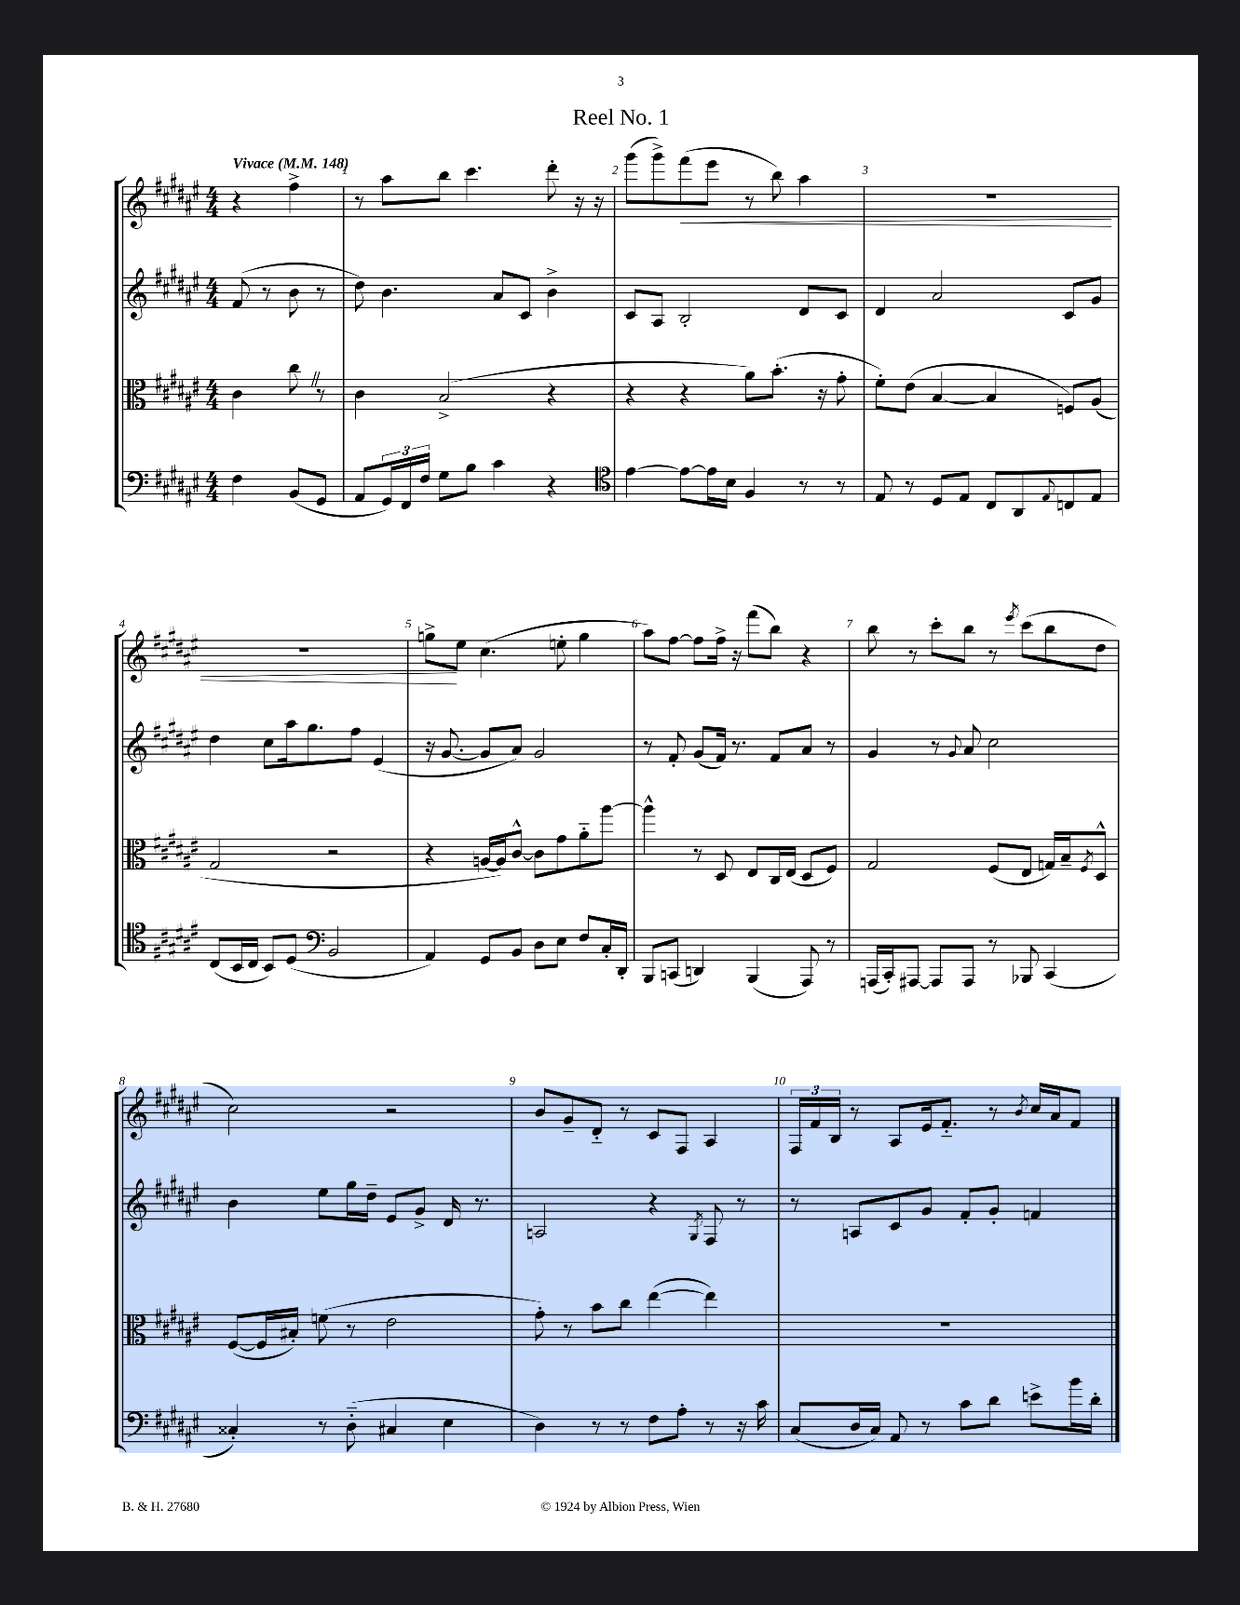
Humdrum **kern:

**kern	**kern	**kern	**kern	**dynam
*part4	*part3	*part2	*part1	*part1
*staff4	*staff3	*staff2	*staff1	*staff1
*clefF4	*clefC3	*clefG2	*clefG2	*
*k[f#c#g#d#a#e#]	*k[f#c#g#d#a#e#]	*k[f#c#g#d#a#e#]	*k[f#c#g#d#a#e#]	*
*M4/4	*M4/4	*M4/4	*M4/4	*
*MM148	*MM148	*MM148	*MM148	*
=	=	=	=	=
!	!	!	!LO:TX:a:B:t=Vivace	!
4F#\	4c#\	(8f#/	4r	.
.	.	8r	.	.
(8BB/L	8cc#Z\	8b\	4ff#^\	.
8GG#/J	8r	8r	.	.
=1	=1	=1	=1	=1
8AA#/L	4c#\	8dd#\)	8r	.
24GG#/L)	.	4.b\	8aa#\L	.
24FF#/	.	.	.	.
24F#/JJ	.	.	.	.
8G#\L	(2B^/	.	8bb\J	.
8B\J	.	.	4.ccc#\	.
4c#\	.	8a#/L	.	.
.	.	8c#/J	.	.
4r	4r	4b^\	8ddd#'\	.
.	.	.	16r	.
.	.	.	16r	.
=2	=2	=2	=2	=2
*clefC4	*	*	*	*
[4e#\	4r	8c#/L	(8ggg#\L	.
.	.	8A#/J	8ggg#^\)	.
!	!	!	!	!LO:HP:b
8e#\L_	4r	2B'/	(8fff#\	<
16e#\L]	.	.	8eee#\J	.
16B\JJ	.	.	.	.
4F#/	8a#\L)	.	8r	.
.	(8.b'\J	.	8bb\)	.
8r	.	8d#/L	4aa#\	.
.	16r	.	.	.
8r	8g#'\	8c#/J	.	.
=3	=3	=3	=3	=3
8E#/	8f#'\L)	4d#/	1r	.
8r	(8e#\J	.	.	.
8D#/L	[4B/	2a#/	.	.
8E#/J	.	.	.	.
8C#/L	4B/]	.	.	.
8AA#/	.	.	.	.
8qqE#/	.	.	.	.
8Cn/	8Fn/L)	8c#/L	.	.
8E#/J	(8A#/J	8g#/J	.	.
!!LO:LB:g=z
=4	=4	=4	=4	=4
(8C#/L	2G#/	4dd#\	1r	.
16BB/L	.	.	.	.
16C#/JJ	.	.	.	.
8BB/L)	.	8cc#\L	.	.
(8D#/J	.	16aa#\k	.	.
.	.	8.gg#\	.	.
*clefF4	*	*	*	*
2BB/	2r	.	.	.
.	.	8ff#\J	.	.
.	.	(4e#/	.	.
=5	=5	=5	=5	=5
4AA#/)	4r	16r	8ggn^\L	.
.	.	[8.g#/	.	.
.	.	.	8ee#\J	[
8GG#/L	[16An/LL	8g#/L]	(4.cc#\	.
.	16A/J])	.	.	.
8BB/J	[8c#^^/J	8a#/J)	.	.
8D#\L	8c#\L]	2g#/	.	.
8E#\J	8g#\	.	8een'\	.
8F#/L	8a#\	.	4gg\	.
16C#'/L	[8aa#\J	.	.	.
16DD#'/JJ	.	.	.	.
=6	=6	=6	=6	=6
8BBB/L	4aa#^^\]	8r	8aa#\L)	.
(8CCn/J	.	8f#'/	[8ff#\J	.
4DDn/)	8r	(8g#/L	8ff#\L]	.
.	8D#/	16f#/Jk)	16ff#^\Jk	.
.	.	8.r	16r	.
(4BBB/	8E#/L	.	(8fff#\L	.
.	16C#/L	8f#/L	8bb\J)	.
.	(16E#/JJ	.	.	.
8AAA#/)	8D#/L	8a#/J	4r	.
8r	8F#/J)	8r	.	.
=7	=7	=7	=7	=7
(16AAAn/LL	2G#/	4g#/	8bb\	.
16CC#'/J)	.	.	.	.
[8AAA#X/J	.	.	8r	.
8AAA#/L]	.	8r	8ccc#'\L	.
.	.	8qqg#/	.	.
8AAA#/J	.	8a#/	8bb\J	.
8r	(8F#/L	2cc#\	8r	.
.	.	.	8qeee#/	.
8BBB-X/	8E#/J	.	(8ccc#\L	.
(4CC#/	16Gn/LL)	.	8bb\	.
.	16B~/J	.	.	.
.	8qF#/	.	.	.
.	8D#^^/J	.	8dd#\J	.
!!LO:LB:g=z
=8	=8	=8	=8	=8
4C##X'/)	([8F#/L	4b\	2cc#\)	.
.	16F#/L]	.	.	.
.	16B#X'/JJ)	.	.	.
8r	(8fn\	8ee#\L	.	.
(8D#\	8r	16gg#\L	.	.
.	.	16dd#~\JJ	.	.
4C#X/	2e#\	8e#/L	2r	.
.	.	8g#^/J	.	.
4E#\	.	16d#/	.	.
.	.	8.r	.	.
=9	=9	=9	=9	=9
4D#\)	8g#'\)	2An/	8b/L	.
.	8r	.	8g#~/	.
8r	8b\L	.	8d#/J	.
8r	8cc#\J	.	8r	.
8F#\L	([4ee#\	4r	8c#/L	.
8A#'\J	.	.	8F#/J	.
.	.	8qG#/	.	.
8r	4ee#\])	8F#/	4A#/	.
16r	.	8r	.	.
16c#\	.	.	.	.
=10	=10	=10	=10	=10
(8C#/L	1r	8r	24F#/LL	.
.	.	.	24f#/	.
.	.	.	24B/JJ	.
16D#/L	.	8An/L	8r	.
16C#/JJ)	.	.	.	.
8AA#/	.	8c#/	8A#/L	.
8r	.	8g#/J	16e#/k	.
.	.	.	8.f#/J	.
8c#\L	.	8f#'/L	.	.
8d#\J	.	8g#'/J	8r	.
.	.	.	8qb/	.
8en^\L	.	4fn/	16cc#/LL	.
.	.	.	16a#/J	.
16b\L	.	.	8f#/J	.
16d#'\JJ	.	.	.	.
==	==	==	==	==
*-	*-	*-	*-	*-
